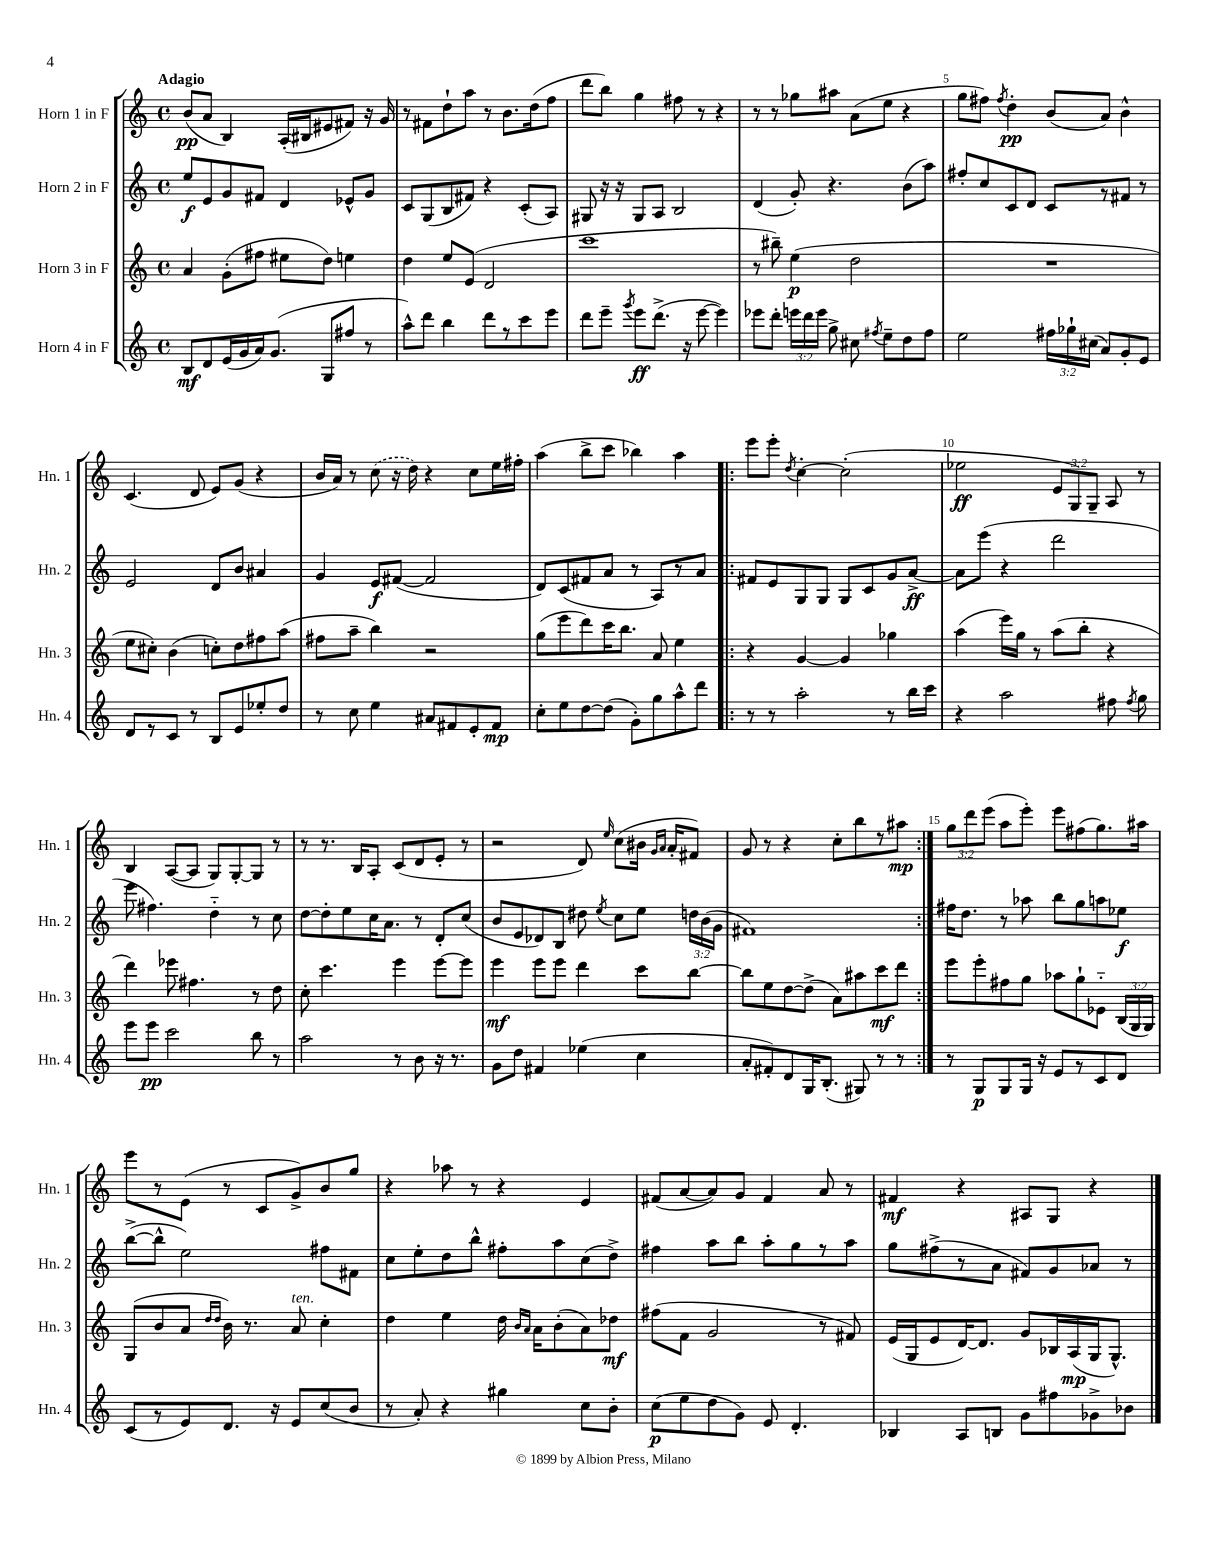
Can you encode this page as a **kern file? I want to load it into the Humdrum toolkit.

**kern	**dynam	**kern	**dynam	**kern	**dynam	**kern	**dynam
*part4	*part4	*part3	*part3	*part2	*part2	*part1	*part1
*staff4	*staff4	*staff3	*staff3	*staff2	*staff2	*staff1	*staff1
*I"Horn 4 in F	*	*I"Horn 3 in F	*	*I"Horn 2 in F	*	*I"Horn 1 in F	*
*I'Hn. 4	*	*I'Hn. 3	*	*I'Hn. 2	*	*I'Hn. 1	*
*clefG2	*	*clefG2	*	*clefG2	*	*clefG2	*
*k[]	*	*k[]	*	*k[]	*	*k[]	*
*M4/4	*	*M4/4	*	*M4/4	*	*M4/4	*
*met(c)	*	*met(c)	*	*met(c)	*	*met(c)	*
=1	=1	=1	=1	=1	=1	=1	=1
!	!	!	!	!	!	!LO:TX:a:B:t=Adagio	!
8B/L	mf	4a/	.	8ee/L	f	(8b/L	pp
8d/	.	.	.	8e/	.	8a/J	.
(16e/L	.	(8g'\L	.	8g/	.	4B/)	.
16g/	.	.	.	.	.	.	.
16a/J)	.	8ff#X\J	.	8f#X/J	.	.	.
(8.g/J	.	.	.	.	.	.	.
.	.	8ee#X\L	.	4d/	.	(16A'/LL	.
.	.	.	.	.	.	16B#X/J	.
8G/L	.	8dd\J)	.	.	.	8e#X/	.
8ff#X/J	.	4een\	.	8e-X^^/L	.	8f#X/J)	.
8r	.	.	.	8g/J	.	16r	.
.	.	.	.	.	.	16g/	.
=2	=2	=2	=2	=2	=2	=2	=2
8aa^^\L)	.	4dd\	.	8c/L	.	8r	.
8ddd\J	.	.	.	(8G/	.	8f#X\L	.
4bb\	.	8ee/L	.	8B/	.	8dd`\	.
.	.	(8e/J	.	8f#X/J)	.	8aa\J	.
8ddd\L	.	2d/	.	4r	.	8r	.
8r	.	.	.	.	.	8.b\L	.
8ccc\	.	.	.	(8c'/L	.	.	.
.	.	.	.	.	.	(16dd\k	.
8eee\J	.	.	.	8A/J)	.	8ff\J	.
=3	=3	=3	=3	=3	=3	=3	=3
8ddd\L	.	1ccc	.	8G#X/	.	8ddd\L	.
8eee~\J	.	.	.	16r	.	8bb\J)	.
.	.	.	.	16r	.	.	.
8qggg/	.	.	.	.	.	.	.
8eee\L	ff	.	.	8G#/L	.	4gg\	.
(8.ddd^\J	.	.	.	8A/J	.	.	.
.	.	.	.	2B/	.	8ff#X\	.
16r	.	.	.	.	.	.	.
[8eee\	.	.	.	.	.	8r	.
4eee\])	.	.	.	.	.	4r	.
=4	=4	=4	=4	=4	=4	=4	=4
8eee-X\L	.	8r	.	(4d/	.	8r	.
8ddd'\J	.	8bb#X~\)	.	.	.	8r	.
24eeen\LL	.	(4ee\	p	8g'/)	.	8gg-X\L	.
24ddd\	.	.	.	.	.	.	.
24eee\JJ	.	.	.	.	.	.	.
8gg^\	.	.	.	4.r	.	8aa#X\J	.
8cc#X\	.	2dd\	.	.	.	(8a\L	.
8qff#X/	.	.	.	.	.	.	.
8ee~\L	.	.	.	.	.	8ee\J	.
8dd\	.	.	.	(8b\L	.	4r	.
8ff#\J	.	.	.	8aa\J)	.	.	.
=5	=5	=5	=5	=5	=5	=5	=5
2ee\	.	1r	.	8ff#X'/L	.	8gg\L	.
.	.	.	.	8cc/	.	8ff#X\J)	.
.	.	.	.	.	.	8qff#/	.
.	.	.	.	8c/	.	4dd'\	pp
.	.	.	.	8d/J	.	.	.
24ff#X\LL	.	.	.	8c/L	.	(8b/L	.
24gg-X`\	.	.	.	.	.	.	.
(24cc#X\JJ	.	.	.	.	.	.	.
8a/L)	.	.	.	8r	.	8a/J)	.
8g'/	.	.	.	8f#X/J	.	4b^^\	.
8e/J	.	.	.	8r	.	.	.
!!LO:LB:g=z
=6	=6	=6	=6	=6	=6	=6	=6
8d/L	.	8ee\L	.	2e/	.	(4.c/	.
8r	.	8cc#X'\J)	.	.	.	.	.
8c/J	.	(4b\	.	.	.	.	.
8r	.	.	.	.	.	8d/	.
8B/L	.	8ccn'\L)	.	8d/L	.	8e/L)	.
8e/	.	8dd\	.	8b/J	.	(8g/J	.
8ee-X'/	.	8ff#X\	.	4a#X/	.	4r	.
8dd/J	.	(8aa\J	.	.	.	.	.
=7	=7	=7	=7	=7	=7	=7	=7
8r	.	8ff#X\L	.	4g/	.	16b/LL	.
.	.	.	.	.	.	16a/JJ)	.
8cc\	.	8aa~\J	.	.	.	8r	.
4ee\	.	4bb\)	.	8e/L	f	(8cc\	.
.	.	.	.	([8f#X/J	.	16r	.
.	.	.	.	.	.	16dd\)	.
8a#X/L	.	2r	.	2f#/]	.	4r	.
8f#X/	.	.	.	.	.	.	.
8e'/	.	.	.	.	.	8cc\L	.
8f#/J	mp	.	.	.	.	16ee\L	.
.	.	.	.	.	.	16ff#X'\JJ	.
=8	=8	=8	=8	=8	=8	=8	=8
8cc'\L	.	(8gg\L	.	8d/L)	.	(4aa\	.
8ee\	.	8eee\	.	(8c/	.	.	.
[8dd\	.	8ddd\)	.	8f#X/	.	8bb^\L	.
(8dd\J]	.	16ccc\K	.	8a/J	.	8ccc\J	.
.	.	8.bb\J	.	.	.	.	.
8g'\L)	.	.	.	8r	.	4bb-X\)	.
8gg\	.	8a/	.	8A/L)	.	.	.
8aa^^\	.	4ee\	.	8r	.	4aa\	.
8ddd\J	.	.	.	8a/J	.	.	.
=9!|:	=9!|:	=9!|:	=9!|:	=9!|:	=9!|:	=9!|:	=9!|:
8r	.	4r	.	8f#X/L	.	8eee\L	.
8r	.	.	.	8e/	.	8eee'\J	.
.	.	.	.	.	.	8qdd/	.
2aa'\	.	[4g/	.	8G/	.	[4cc'\	.
.	.	.	.	8G/J	.	.	.
.	.	4g/]	.	8G/L	.	(2cc'\]	.
.	.	.	.	8c/	.	.	.
8r	.	4gg-X\	.	8g/	.	.	.
16bb\LL	.	.	.	[8a^/J	ff	.	.
16ccc\JJ	.	.	.	.	.	.	.
=10	=10	=10	=10	=10	=10	=10	=10
4r	.	(4aa\	.	8a\L]	.	2ee-X\	ff
.	.	.	.	(8eee\J	.	.	.
2aa\	.	16eee\LL)	.	4r	.	.	.
.	.	16gg\JJ	.	.	.	.	.
.	.	8r	.	.	.	.	.
.	.	(8aa\L	.	2ddd\	.	12e/L	.
.	.	.	.	.	.	12G/)	.
.	.	8bb'\J	.	.	.	.	.
.	.	.	.	.	.	12G~/J	.
8ff#X\	.	4r	.	.	.	8A/	.
8qff#/	.	.	.	.	.	.	.
8gg\	.	.	.	.	.	8r	.
!!LO:LB:g=z
=11	=11	=11	=11	=11	=11	=11	=11
8eee\L	.	4ddd\)	.	8eee\	.	4B/	.
8eee\J	pp	.	.	4.ff#X\)	.	.	.
2ccc\	.	8eee-X\	.	.	.	([8A/L	.
.	.	4.ff#X\	.	.	.	8A/J]	.
.	.	.	.	4dd\	.	8G/L)	.
.	.	.	.	.	.	[8G'/	.
8bb\	.	8r	.	8r	.	8G/J]	.
8r	.	8dd\	.	8cc\	.	8r	.
=12	=12	=12	=12	=12	=12	=12	=12
2aa\	.	8cc'\	.	[8dd\L	.	8r	.
.	.	4.ccc\	.	8dd'\]	.	8.r	.
.	.	.	.	8ee\	.	.	.
.	.	.	.	.	.	16B/KL	.
.	.	.	.	16cc\K	.	8A'/J	.
.	.	.	.	8.a\J	.	.	.
8r	.	4eee\	.	.	.	(8c/L	.
8b\	.	.	.	8r	.	8d/	.
16r	.	[8eee\L	.	8d'/L	.	8e'/J	.
8.r	.	.	.	.	.	.	.
.	.	8eee\J]	.	(8cc/J	.	8r	.
=13	=13	=13	=13	=13	=13	=13	=13
8g\L	.	4eee\	mf	8b/L	.	2r	.
8dd\J	.	.	.	8e/	.	.	.
4f#X/	.	8eee\L	.	8d-X/)	.	.	.
.	.	8eee\J	.	8B/J	.	.	.
(4ee-X\	.	4ddd\	.	8dd#X\	.	8d/)	.
.	.	.	.	8qee/	.	16qqee/	.
.	.	.	.	8cc\L	.	(8cc\L	.
4cc\	.	8ccc\L	.	8ee\J	.	16b#X\Jk	.
.	.	.	.	.	.	16qqg/LL	.
.	.	.	.	.	.	16qqa/JJ	.
.	.	.	.	.	.	16a'/KL	.
.	.	[8bb\J	.	24ddn\LL	.	8f#X/J)	.
.	.	.	.	(24b\	.	.	.
.	.	.	.	24g\JJ	.	.	.
=14	=14	=14	=14	=14	=14	=14	=14
8a'/L	.	8bb\L]	.	1f#X)	.	8g/	.
8f#X'/)	.	8ee\	.	.	.	8r	.
8d/	.	[8dd\	.	.	.	4r	.
16G/K	.	(8dd^\J]	.	.	.	.	.
(8.B'/J	.	.	.	.	.	.	.
.	.	8a\L)	.	.	.	8cc'\L	.
8G#X/)	.	8aa#X\	.	.	.	8bb\	.
8r	.	8ccc\	mf	.	.	8r	.
8r	.	8ddd\J	.	.	.	8aa#X\J	mp
=15:|!	=15:|!	=15:|!	=15:|!	=15:|!	=15:|!	=15:|!	=15:|!
8r	.	8eee\L	.	16ff#X\KL	.	12gg\L	.
.	.	.	.	8.dd\J	.	.	.
.	.	.	.	.	.	12ddd\	.
8G/L	p	8eee'\	.	.	.	.	.
.	.	.	.	.	.	(12eee\J	.
8G/	.	8ff#X\	.	8r	.	8aa\L	.
16G/Jk	.	8gg\J	.	8aa-X\	.	8eee'\J)	.
16r	.	.	.	.	.	.	.
8e/L	.	8aa-X\L	.	8bb\L	.	8eee\L	.
8r	.	8gg`\	.	8gg\	.	(8ff#X\	.
8c/	.	8e-X\J	.	8aan\	.	8.gg\)	.
8d/J	.	(24B/LL	.	8ee-X\J	f	.	.
.	.	24G/	.	.	.	.	.
.	.	.	.	.	.	16aa#X\Jk	.
.	.	24G/JJ)	.	.	.	.	.
!!LO:LB:g=z
=16	=16	=16	=16	=16	=16	=16	=16
(8c/L	.	(8G/L	.	([8bb^\L	.	8eee\L	.
8r	.	8b/	.	8bb^^\J]	.	8r	.
8e/)	.	8a/J	.	2ee\)	.	(8e\J	.
.	.	16qqdd/LL	.	.	.	.	.
.	.	16qqdd/JJ	.	.	.	.	.
8.d/J	.	16b\)	.	.	.	8r	.
.	.	8.r	.	.	.	.	.
.	.	.	.	.	.	8c/L	.
16r	.	.	.	.	.	.	.
!	!	!LO:TX:a:i:t=ten.	!	!	!	!	!
8e/L	.	8a/	.	.	.	8g^/)	.
(8cc/	.	4cc'\	.	8ff#X\L	.	8b/	.
8b/J	.	.	.	8f#X\J	.	8gg/J	.
=17	=17	=17	=17	=17	=17	=17	=17
8r	.	4dd\	.	8cc\L	.	4r	.
8a'/)	.	.	.	8ee'\	.	.	.
4r	.	4ee\	.	8dd\	.	8aa-X\	.
.	.	.	.	8bb^^\J	.	8r	.
4gg#X\	.	16dd\	.	8ff#X'\L	.	4r	.
.	.	16qqb/LL	.	.	.	.	.
.	.	16qqa/JJ	.	.	.	.	.
.	.	16a\KL	.	.	.	.	.
.	.	(8b'\	.	8aa\	.	.	.
8cc\L	.	8a\)	.	(8cc\	.	4e/	.
8b'\J	.	8dd-X\J	mf	8dd^\J)	.	.	.
=18	=18	=18	=18	=18	=18	=18	=18
(8cc\L	p	(8ff#X\L	.	4ff#X\	.	(8f#X/L	.
8ee\	.	8f\J	.	.	.	[8a/	.
8dd\	.	2g/	.	8aa\L	.	8a/])	.
8g\J)	.	.	.	8bb\J	.	8g/J	.
8e/	.	.	.	8aa'\L	.	4f#/	.
4.d'/	.	.	.	8gg\	.	.	.
.	.	8r	.	8r	.	8a/	.
.	.	8f#X/)	.	8aa\J	.	8r	.
=19	=19	=19	=19	=19	=19	=19	=19
4B-X/	.	(16e/LL	.	8gg\L	.	4f#X/	mf
.	.	16G/J	.	.	.	.	.
.	.	8e/	.	(8ff#X^\	.	.	.
8A/L	.	[16d/K)	.	8r	.	4r	.
.	.	8.d/J]	.	.	.	.	.
8Bn/J	.	.	.	8a\J	.	.	.
8g\L	.	8g/L	.	8f#X/L)	.	8A#X/L	.
8ff#X\	.	16B-X/L	.	8g/	.	8G/J	.
.	.	(16A/	mp	.	.	.	.
8g-X^\	.	16G/J	.	8a-X/J	.	4r	.
.	.	8.G^^/J)	.	.	.	.	.
8b-X\J	.	.	.	8r	.	.	.
==	==	==	==	==	==	==	==
*-	*-	*-	*-	*-	*-	*-	*-
